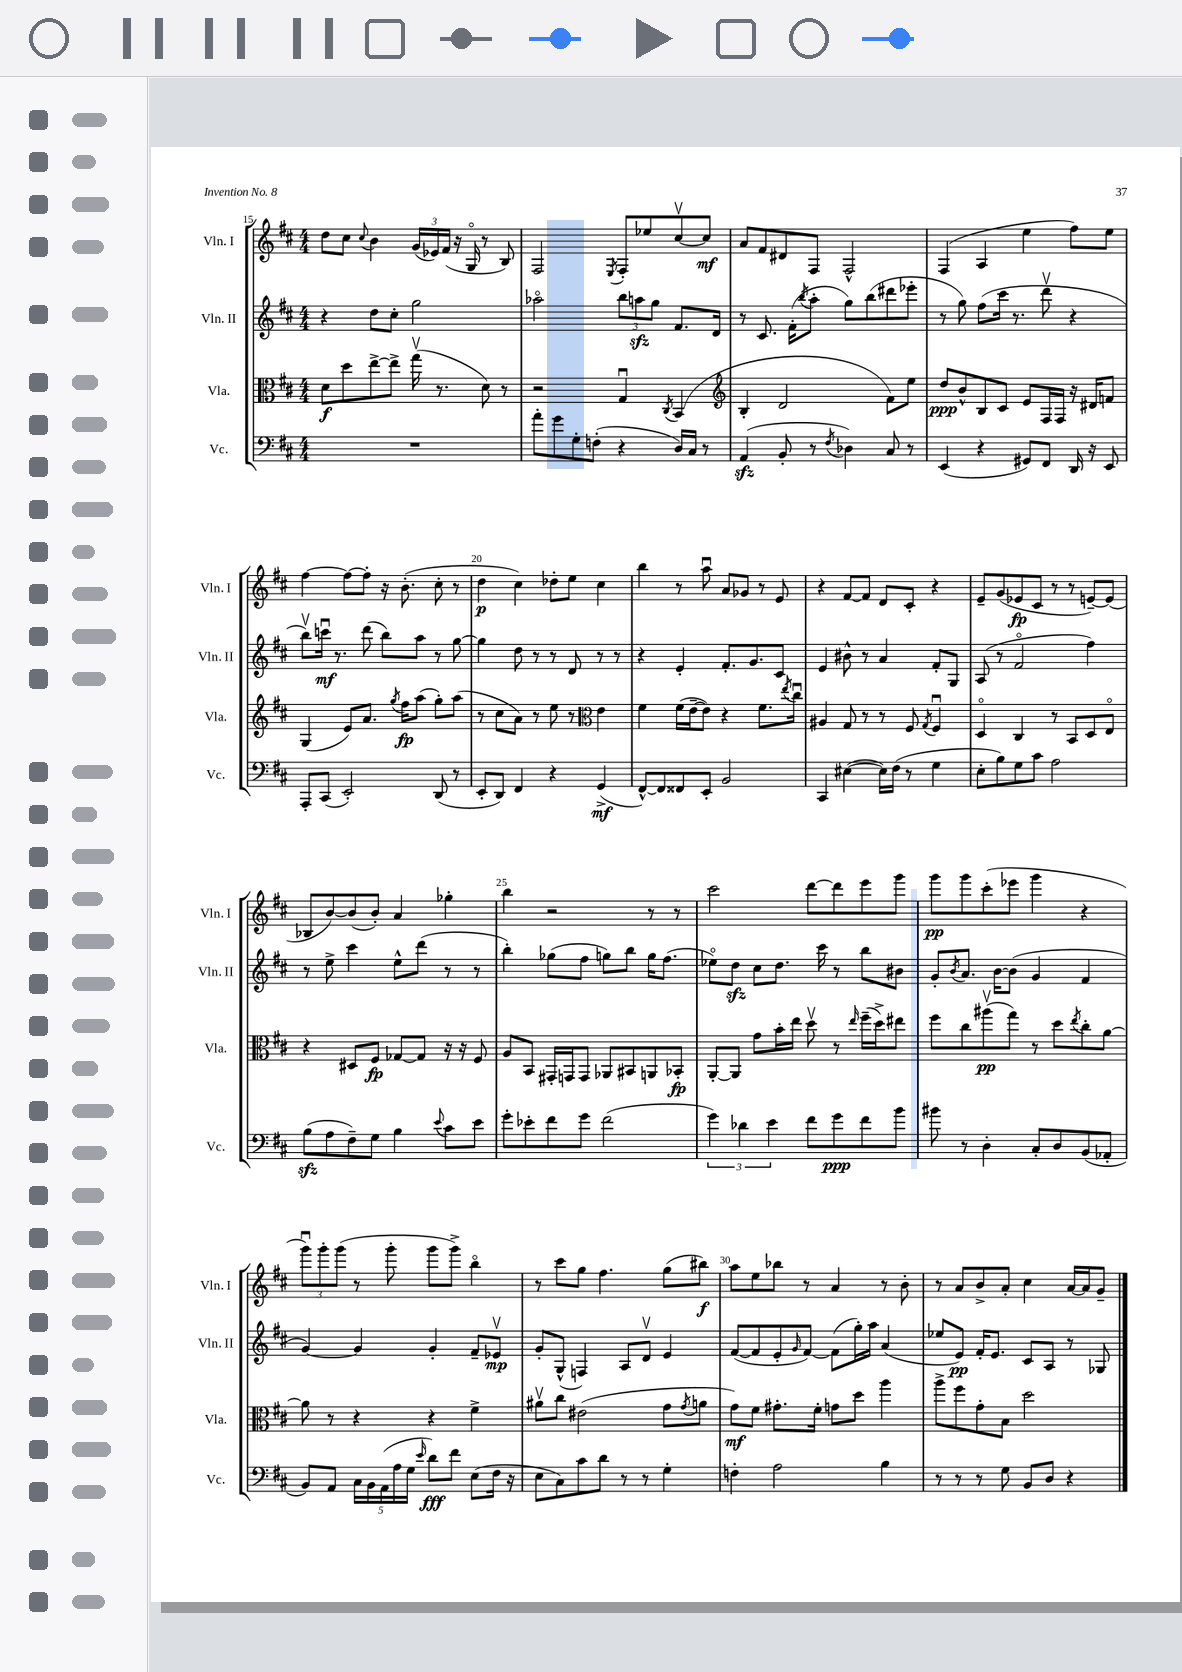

**kern	**dynam	**kern	**dynam	**kern	**dynam	**kern	**dynam
*part4	*part4	*part3	*part3	*part2	*part2	*part1	*part1
*staff4	*staff4	*staff3	*staff3	*staff2	*staff2	*staff1	*staff1
*I"Vc.	*	*I"Vla.	*	*I"Vln. II	*	*I"Vln. I	*
*I'Vc.	*	*I'Vla.	*	*I'Vln. II	*	*I'Vln. I	*
*clefF4	*	*clefC3	*	*clefG2	*	*clefG2	*
*k[f#c#]	*	*k[f#c#]	*	*k[f#c#]	*	*k[f#c#]	*
*M4/4	*	*M4/4	*	*M4/4	*	*M4/4	*
=15	=15	=15	=15	=15	=15	=15	=15
1r	.	8d\L	f	4r	.	8dd\L	.
.	.	8dd\	.	.	.	8cc#\J	.
.	.	.	.	.	.	8qqcc#/	.
.	.	[8ee^\	.	8dd\L	.	4b\	.
.	.	8ee^\J]	.	8cc#'\J	.	.	.
.	.	(16ggv\	.	2gg\	.	(24g/LL	.
.	.	.	.	.	.	24e-X/)	.
.	.	8.r	.	.	.	.	.
.	.	.	.	.	.	(24f#/JJ	.
.	.	.	.	.	.	16r	.
.	.	.	.	.	.	16G/	.
.	.	8d\)	.	.	.	8r	.
.	.	8r	.	.	.	8B/)	.
=16	=16	=16	=16	=16	=16	=16	=16
8a'\L	.	2r	.	2aa-X\	.	2F#/	.
8g\	.	.	.	.	.	.	.
8G'\	.	.	.	.	.	.	.
(8Fn'\J	.	.	.	.	.	.	.
.	.	.	.	.	.	8qE/	.
4r	.	4Gu/	.	12bb\L	.	8F#'/L	.
.	.	.	.	12aanzz\	.	.	.
.	.	.	.	.	.	8ee-X/	.
.	.	.	.	12gg\J	.	.	.
.	.	8qC#/	.	.	.	.	.
16D/LL)	.	(4BB/	.	8.f#/L	.	[8cc#v/	.
16C#/JJ	.	.	.	.	.	.	.
8r	.	.	.	.	.	8cc#/J]	mf
.	.	.	.	16d/Jk	.	.	.
=17	=17	=17	=17	=17	=17	=17	=17
*	*	*clefG2	*	*	*	*	*
(4AAzz/	.	4B'/	.	8r	.	8a/L	.
.	.	.	.	8.c#/	.	8f#/	.
8BB'/	.	2d/	.	.	.	8d#X/	.
.	.	.	.	(16f#'\KL	.	.	.
.	.	.	.	8qbb/	.	.	.
8r	.	.	.	8aa'\J	.	8F#/J	.
8qF#/	.	.	.	.	.	.	.
4D-X\)	.	.	.	8gg\L)	.	2F#^^/	.
.	.	.	.	(8bb\	.	.	.
8C#/	.	8f#\L)	.	8ddd#X\	.	.	.
8r	.	8ee\J	.	8eee-X'\J	.	.	.
=18	=18	=18	=18	=18	=18	=18	=18
(4EE/	.	8dd/L	ppp	8r	.	(4F#/	.
.	.	8b^^/	.	8gg\)	.	.	.
4r	.	8B/	.	(8ff#\L	.	4A/	.
.	.	8c#/J	.	16ccc#\Jk	.	.	.
.	.	.	.	8.r	.	.	.
8GG#X/L)	.	8e/L	.	.	.	4ee\	.
8FF#/J	.	16F#/L	.	8dddv\	.	.	.
.	.	16F#/JJ	.	.	.	.	.
16DD/	.	16r	.	4r	.	8ff#\L)	.
16r	.	16d#X/KL	.	.	.	.	.
8EE/	.	8fn/J	.	.	.	8ee\J	.
!!LO:LB:g=z
=19	=19	=19	=19	=19	=19	=19	=19
8AAA'/L	.	(4G/	.	8bbv\L)	.	[4ff#\	.
(8CC#/J	.	.	.	16cccnu\Jk	mf	.	.
.	.	.	.	8.r	.	.	.
2EE'/)	.	8e/L)	.	.	.	8ff#\L_	.
.	.	8.a/J	.	(8ddd\	.	8ff#'\J]	.
.	.	.	.	8bb\L)	.	16r	.
.	.	8qgg/	.	.	.	.	.
.	.	16ff#\KL	fp	.	.	(8.b'\	.
.	.	(8aa\J	.	8aa\J	.	.	.
(8DD/	.	8gg'\L)	.	8r	.	8cc#'\	.
8r	.	(8aa\J	.	[8gg\	.	8r	.
=20	=20	=20	=20	=20	=20	=20	=20
8EE'/L	.	8r	.	4gg\]	.	4dd\	p
8DD/J)	.	8cc#\L	.	.	.	.	.
4FF#/	.	8a\J)	.	8dd\	.	4cc#\)	.
.	.	8r	.	8r	.	.	.
4r	.	8ee\	.	8r	.	8dd-X'\L	.
.	.	8r	.	8d/	.	8ee\J	.
*	*	*clefC3	*	*	*	*	*
(4GG^/	mf	4e\	.	8r	.	4cc#\	.
.	.	.	.	8r	.	.	.
=21	=21	=21	=21	=21	=21	=21	=21
[8FF#^^/L)	.	4f#\	.	4r	.	4bb\	.
8FF#/]	.	.	.	.	.	.	.
8FF##X/	.	(16f#\LL	.	4e'/	.	8r	.
.	.	[16e~\J	.	.	.	.	.
8EE'/J	.	8e\J])	.	.	.	8aau\	.
2BB/	.	4r	.	8.f#'/L	.	8a/L	.
.	.	.	.	.	.	8g-X/J	.
.	.	.	.	8.g/	.	.	.
.	.	8.f#\L	.	.	.	8r	.
.	.	.	.	8c#/J	.	8e/	.
.	.	8qee/	.	.	.	.	.
.	.	16cc#u\Jk	.	.	.	.	.
=22	=22	=22	=22	=22	=22	=22	=22
4CC#/	.	4A#X/	.	4e/	.	4r	.
([4E#X\	.	8G/	.	8b#X^^\	.	[8f#/L	.
.	.	8r	.	8r	.	8f#/J]	.
16E#\LL])	.	8r	.	4a/	.	8d/L	.
(16F#\JJ	.	.	.	.	.	.	.
8r	.	8F#/	.	.	.	8c#'/J	.
.	.	8qG/	.	.	.	.	.
4G\	.	4F#u/	.	8f#'/L	.	4r	.
.	.	.	.	8G/J	.	.	.
=23	=23	=23	=23	=23	=23	=23	=23
8E'\L	.	4D/	.	(8A/	.	8e~/L	.
8B\)	.	.	.	8r	.	(8g/	.
8G\	.	4C#/	.	2f#/	.	8e-X/	fp
8c#\J	.	.	.	.	.	8c#/J	.
2A\	.	8r	.	.	.	8r	.
.	.	8BB/L	.	.	.	8r	.
.	.	8D/	.	4ff#\)	.	[8en~/L)	.
.	.	8E/J	.	.	.	(8e/J]	.
!!LO:LB:g=z
=24	=24	=24	=24	=24	=24	=24	=24
(8Bzz\L	.	4r	.	8r	.	8B-X/L	.
8A\	.	.	.	8ee^\	.	[8b/)	.
8F#~\)	.	8D#X/L	.	4ccc#\	.	(8b/]	.
8G\J	.	8F#/J	fp	.	.	8b'/J)	.
4B\	.	[8G-X/L	.	8ee^^\L	.	4a/	.
.	.	8G-/J]	.	(8ddd\J	.	.	.
8qqe/	.	.	.	.	.	.	.
8c#\L	.	16r	.	8r	.	4gg-X'\	.
.	.	16r	.	.	.	.	.
8e\J	.	8F#/	.	8r	.	.	.
=25	=25	=25	=25	=25	=25	=25	=25
8g'\L	.	8A/L	.	4bb'\)	.	4bb\	.
8e-X'\	.	8BB/J	.	.	.	.	.
8f#\	.	16GG#X'/LL	.	(8gg-X\L	.	2r	.
.	.	16GGn/J	.	.	.	.	.
8g\J	.	8GG/J	.	8ff#\J	.	.	.
(2f#\	.	8AA-X/L	.	8ggn\L)	.	.	.
.	.	8BB#X/	.	8bb\J	.	.	.
.	.	8AAn/	.	16gg\KL	.	8r	.
.	.	.	.	(8.ff#\J	.	.	.
.	.	8BB-X'/J	fp	.	.	8r	.
=26	=26	=26	=26	=26	=26	=26	=26
6g\)	.	[8AA'/L	.	8ee-X\L)	.	2ccc#\	.
.	.	8AA/J]	.	8ddzz\J	.	.	.
6d-X\	.	.	.	.	.	.	.
.	.	8g\L	.	8cc#\L	.	.	.
6e\	.	.	.	.	.	.	.
.	.	16b'\L	.	8.dd\J	.	.	.
.	.	16ee\JJ	.	.	.	.	.
8f#\L	.	8ddv\	.	.	.	[8ddd\L	.
.	.	.	.	16ccc#\	.	.	.
8g\	ppp	8r	.	8r	.	8ddd\]	.
.	.	16qqee/	.	.	.	.	.
8f#\	.	(16ff#~\LL	.	8bb\L	.	8eee\	.
.	.	16dd^\J)	.	.	.	.	.
8b\J	.	8ee#X\J	.	8b#X\J	.	8ggg\J	.
=27	=27	=27	=27	=27	=27	=27	=27
8b#X\	.	8ff#\L	.	8g'/L	.	8ggg\L	pp
.	.	.	.	8qb/	.	.	.
8r	.	8cc#\	.	8.a/J	.	8ggg\	.
4D'\	.	(8aa#Xv\	pp	.	.	(8ccc#'\	.
.	.	.	.	[16b\KL	.	.	.
.	.	8gg\J)	.	(8b\J]	.	8eee-X\J	.
8C#'/L	.	8r	.	4g/	.	4ggg\	.
8D/	.	8dd\L	.	.	.	.	.
.	.	8qee/	.	.	.	.	.
(8BB/	.	8cc#'\	.	4f#/	.	4r	.
8AA-X'/J	.	[8a\J	.	.	.	.	.
!!LO:LB:g=z
=28	=28	=28	=28	=28	=28	=28	=28
8BB/L)	.	8a\]	.	[4g/)	.	12gggu\L)	.
.	.	.	.	.	.	12ggg'\	.
8AA/J	.	8r	.	.	.	.	.
.	.	.	.	.	.	(12ggg\J	.
20C#\LL	.	4r	.	4g/]	.	8r	.
20BB\	.	.	.	.	.	.	.
(20AA\	.	.	.	.	.	.	.
.	.	.	.	.	.	8ggg'\	.
20A\	.	.	.	.	.	.	.
20G\JJ	.	.	.	.	.	.	.
16qqe/	.	.	.	.	.	.	.
8d\L)	fff	4r	.	4g'/	.	8ggg\L	.
8f#\J	.	.	.	.	.	8ggg^\J)	.
(8E\L	.	4f#^\	.	8f#~/L	.	4bb\	.
16F#\Jk	.	.	.	8e-Xv/J	mp	.	.
16r	.	.	.	.	.	.	.
=29	=29	=29	=29	=29	=29	=29	=29
8E\L	.	8a#Xv\L	.	8g'/L	.	8r	.
8C#\)	.	8cc#\J	.	(8G^^/J	.	8ccc#\L	.
8c#\	.	(2e#X\	.	4Fn/)	.	8gg\J	.
8d\J	.	.	.	.	.	4.ff#\	.
8r	.	.	.	8A/L	.	.	.
8r	.	.	.	8dv/J	.	.	.
4G'\	.	8g\L	.	4e/	.	(8gg\L	.
.	.	8qg/	.	.	.	.	.
.	.	8an\J	.	.	.	8bb#X\J)	f
=30	=30	=30	=30	=30	=30	=30	=30
4Fn'\	.	8g\L)	mf	([8f#/L	.	8aa\L	.
.	.	8f#\J	.	8f#/]	.	8ee\	.
2A\	.	8.g#X'\L	.	8e'/	.	8bb-X\J	.
.	.	.	.	16qqg/	.	.	.
.	.	.	.	[8f#/J)	.	8r	.
.	.	16f#'\Jk	.	.	.	.	.
.	.	8gn\L	.	(8f#\L]	.	4a/	.
.	.	8dd\J	.	16gg'\L)	.	.	.
.	.	.	.	16aa\JJ	.	.	.
4B\	.	4aa\	.	(4a/	.	8r	.
.	.	.	.	.	.	8b'\	.
=31	=31	=31	=31	=31	=31	=31	=31
8r	.	8aa^\L	.	8ee-X/L	.	8r	.
8r	.	8ff#\	.	8e/J)	pp	8a/L	.
8r	.	8g'\	.	16f#'/KL	.	8b^/	.
.	.	.	.	8.e/J	.	.	.
8G\	.	8B\J	.	.	.	8a'/J	.
8BB/L	.	2dd\	.	8c#/L	.	4cc#\	.
8D/J	.	.	.	8A/J	.	.	.
4r	.	.	.	8r	.	[16a/LL	.
.	.	.	.	.	.	16a/J]	.
.	.	.	.	8G-X/	.	8g~/J	.
==	==	==	==	==	==	==	==
*-	*-	*-	*-	*-	*-	*-	*-
